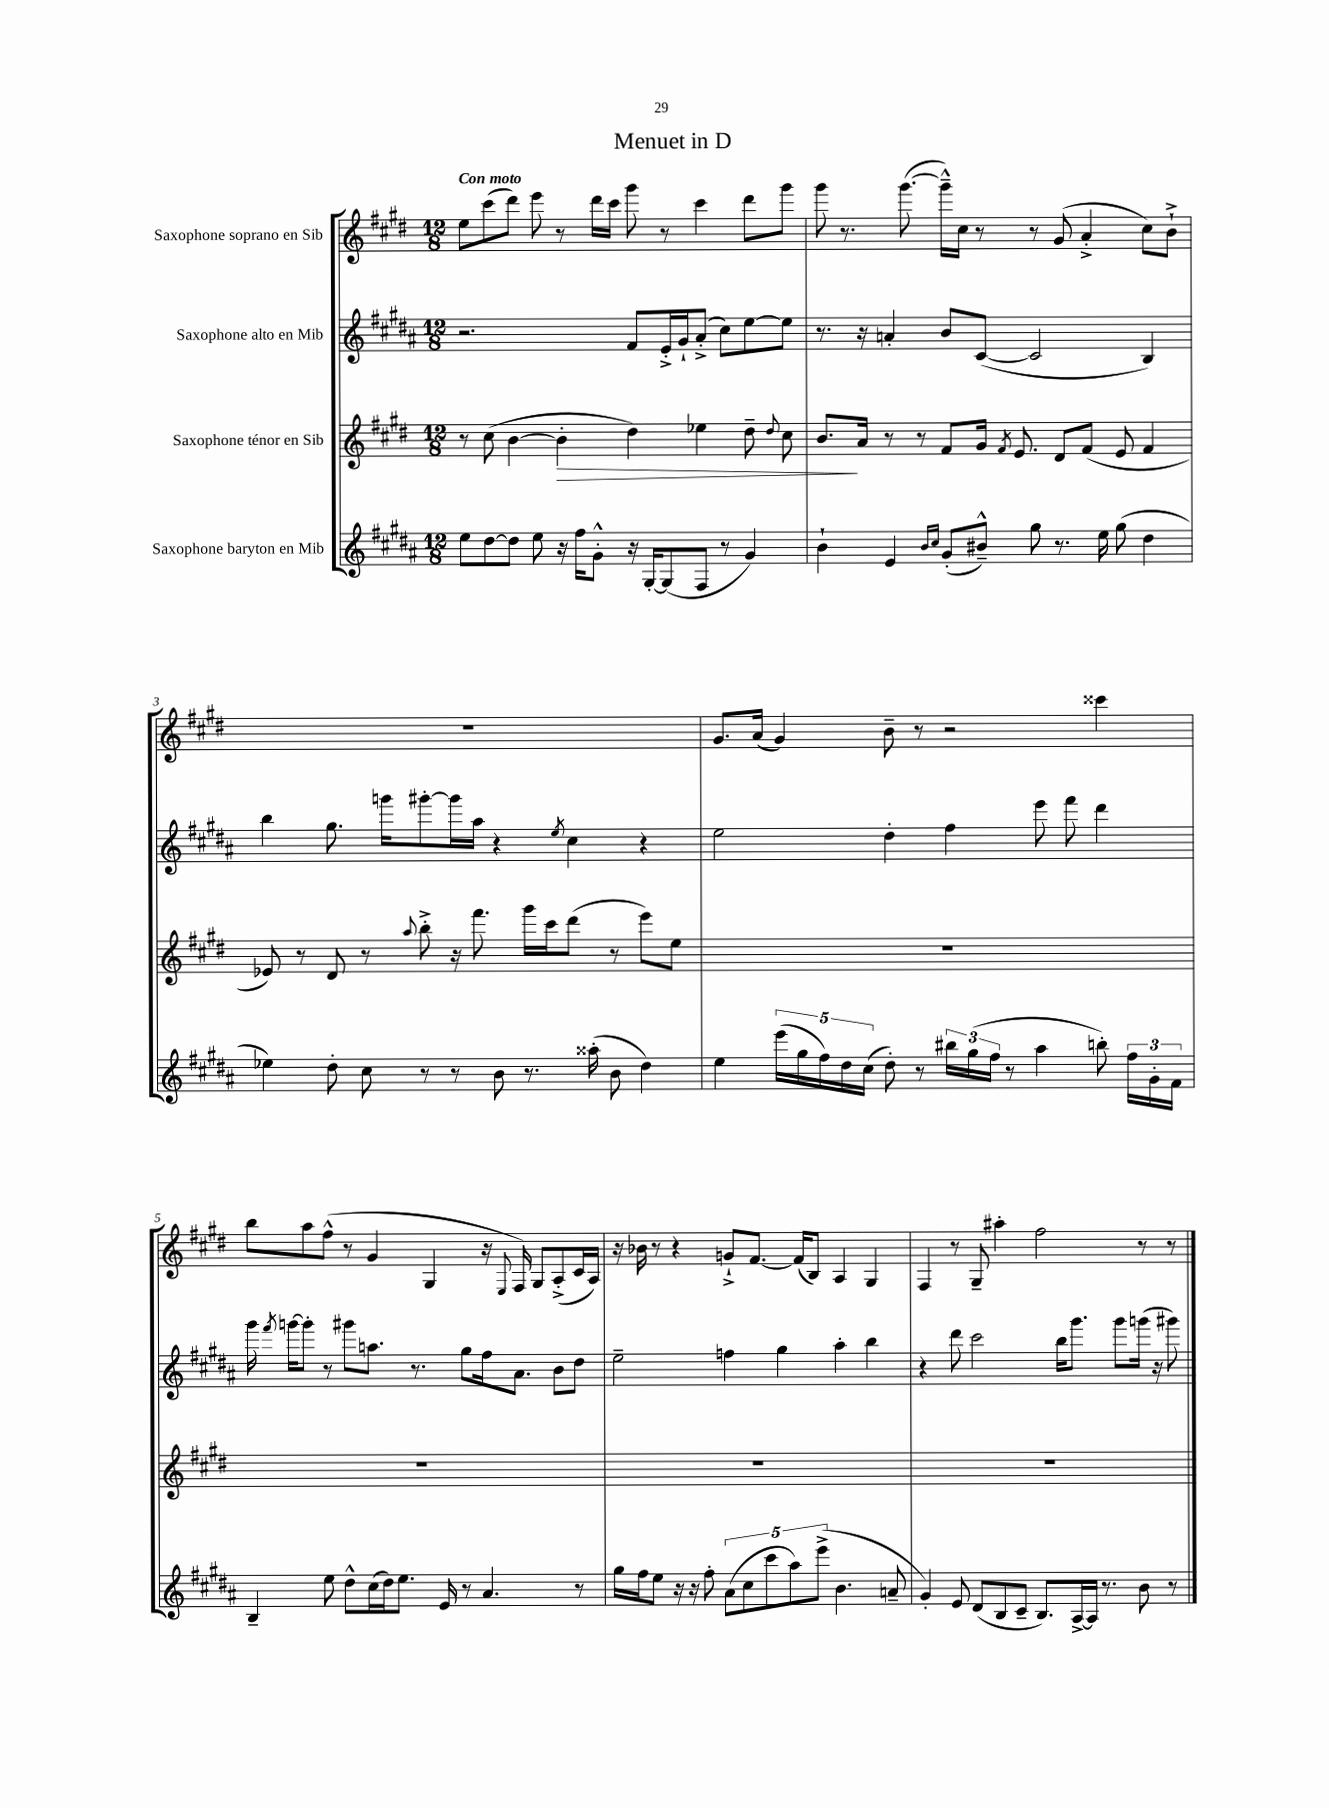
\header { title = "Menuet in D" }
<<
\new StaffGroup <<
\new Staff = "s0" \with { instrumentName = "Saxophone soprano en Sib" } {
    \clef treble \key e \major \numericTimeSignature \time 12/8 \tempo "Con moto"
    \autoBeamOff e''8[ cis'''8( dis'''8]) e'''8 r8 dis'''16[ cis'''16] gis'''8 r8 cis'''4 dis'''8[ gis'''8] |
    gis'''8 r8. gis'''8.~( gis'''16[---^) cis''16] r8 r8 gis'8( a'4-.-> cis''8[) b'8]-!-> |
    R1. |
    gis'8.[ a'16]( gis'4) b'8-- r8 r2 cisis'''4 |
    b''8[ a''8 fis''8]-^( r8 gis'4 gis4 r16 \appoggiatura { e8 } fis16) gis8[ a8-.->( cis'16 a16]) |
    r16 bes'16 r8 r4 g'8[-!-> fis'8.]~ fis'16[( b8]) a4 gis4 |
    fis4 r8 gis8-- ais''4-. fis''2 r8 r8 \bar "|." |
}
\new Staff = "s1" \with { instrumentName = "Saxophone alto en Mib" } {
    \clef treble \key b \major \numericTimeSignature \time 12/8
    \autoBeamOff r2. fis'8[ e'16-.-> gis'16-! ais'8]-.->( cis''8[) e''8~ e''8] |
    r8. r16 a'4-. b'8[ cis'8]~( cis'2 b4) |
    b''4 gis''8. g'''16[ gis'''8~-. gis'''16 ais''16] r4 \acciaccatura { e''8 } cis''4 r4 |
    e''2 dis''4-. fis''4 e'''8 fis'''8 dis'''4 |
    gis'''16 \acciaccatura { fis'''8 } g'''16[~ g'''8]-. r8 gis'''8[ a''8.] r8. gis''8[ fis''16 ais'8.] b'8[ dis''8] |
    e''2-- f''4 gis''4 ais''4-. b''4 |
    r4 dis'''8 cis'''2 b''16[ gis'''8.] gis'''8[ g'''16]( r16 gis'''8) \bar "|." |
}
\new Staff = "s2" \with { instrumentName = "Saxophone ténor en Sib" } {
    \clef treble \key e \major \numericTimeSignature \time 12/8
    \autoBeamOff r8 cis''8( b'4~ b'4-.\> dis''4) ees''4 dis''8-- \appoggiatura { dis''8 } cis''8 |
    b'8.[\! a'16] r8 r8 fis'8[ gis'16] \acciaccatura { fis'8 } e'8. dis'8[ fis'8]( e'8 fis'4 |
    ees'8) r8 dis'8 r8 \appoggiatura { a''8 } b''8-.-> r16 fis'''8. gis'''16[ cis'''16 dis'''8]( r8 e'''8[) e''8] |
    R1. |
    R1. |
    R1. |
    R1. \bar "|." |
}
\new Staff = "s3" \with { instrumentName = "Saxophone baryton en Mib" } {
    \clef treble \key b \major \numericTimeSignature \time 12/8
    \autoBeamOff e''8[ dis''8~ dis''8] e''8 r16 fis''16[ gis'8]-.-^ r16 gis16[~-. gis8( fis8] r8 gis'4) |
    b'4-! e'4 \grace { b'16[ cis''16] } gis'8[-.( bis'8]---^) gis''8 r8. e''16 gis''8( dis''4 |
    ees''4) dis''8-. cis''8 r8 r8 b'8 r8. aisis''16-.( b'8 dis''4) |
    e''4 \tuplet 5/4 { e'''16[( gis''16 fis''16) dis''16 cis''16]( } dis''8-.) r8 \tuplet 3/2 { bis''16[ gis''16( fis''16] } r8 ais''4 b''8-.) \tuplet 3/2 { fis''16[ gis'16-. fis'16] } |
    b4-- e''8 dis''8[-^ cis''16( dis''16) e''8.] e'16 r8 ais'4. r8 |
    gis''16[ fis''16 e''8] r16 r16 fis''8-. \tuplet 5/4 { ais'8[( cis''8 cis'''8 ais''8) e'''8]->( } b'4. a'8-- |
    gis'4-.) e'8 dis'8[( b8 cis'8]-- b8.[) ais16~-> ais16] r8. b'8 r8 \bar "|." |
}
>>
>>
